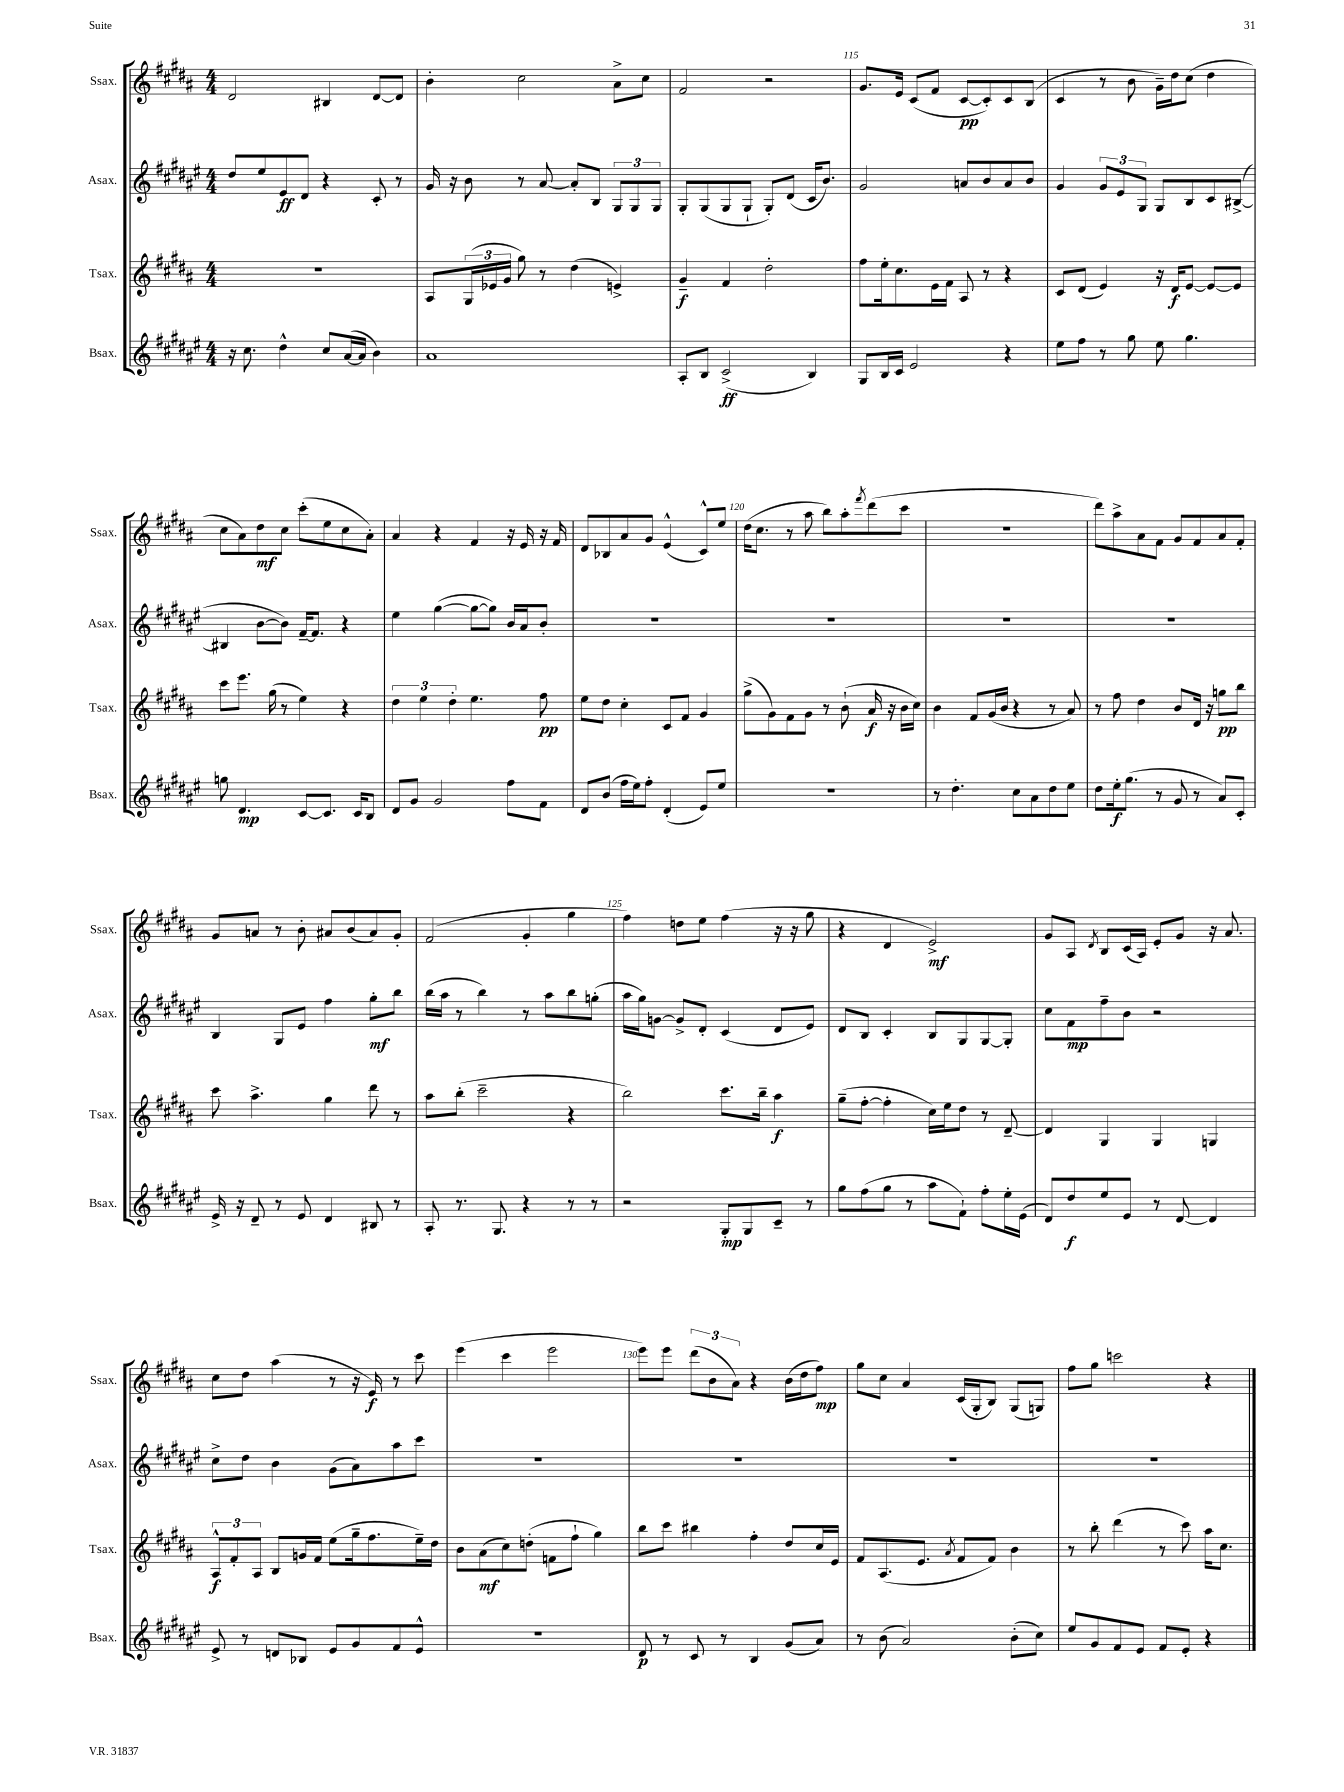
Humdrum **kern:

**kern	**kern	**kern	**kern
*staff4	*staff3	*staff2	*staff1
*clefG2	*clefG2	*clefG2	*clefG2
*k[f#c#g#d#a#e#]	*k[f#c#g#d#a#]	*k[f#c#g#d#a#e#]	*k[f#c#g#d#a#]
*M4/4	*M4/4	*M4/4	*M4/4
16r	1r	8dd#/L	2d#/
8.cc#\	.	.	.
.	.	8ee#/	.
4dd#^^\	.	8e#/	.
.	.	8d#/J	.
8cc#/L	.	4r	4B#/
([16a#/L	.	.	.
16a#/]JJ	.	.	.
4b\)	.	8c#'/	[8d#/L
.	.	8r	8d#/]J
=	=	=	=
1a#	8A#/L	16g#/	4b'\
.	.	16r	.
.	(24G#/L	8b\	.
.	24e-/	.	.
.	24g#/JJ	.	.
.	8gg#\)	8r	2cc#\
.	8r	[8a#/	.
.	(4dd#\	8a#'/]L	.
.	.	8B/J	.
.	4e^/)	12G#/L	8a#^\L
.	.	12G#/	.
.	.	.	8cc#\J
.	.	12G#/J	.
=	=	=	=
8A#'/L	4g#~/	8G#'/L	2f#/
8B/J	.	(8G#/	.
(2c#^/	4f#/	8G#/	.
.	.	8G#`/J	.
.	2dd#'\	8G#'/L)	2r
.	.	(8d#/J	.
4B/)	.	16c#/LK	.
.	.	8.b/J)	.
=	=	=	=
8G#/L	8ff#\L	2g#/	8.g#/L
16B/L	16ee'\k	.	.
16c#/JJ	8.cc#\	.	16e/Jk
2e#/	.	.	(8c#/L
.	16e\L	.	8f#/J
.	16f#\JJ	.	.
.	8A#/	8a/L	[8c#/L
.	8r	8b/	8c#'/])
4r	4r	8a/	8c#/
.	.	8b/J	(8B/J
=	=	=	=
8ee#\L	8c#/L	4g#/	4c#/
8ff#\J	(8d#/J	.	.
8r	4e/)	12g#/L	8r
.	.	12e#/	.
8gg#\	.	.	8b\
.	.	12G#/J	.
8ee#\	16r	8G#/L	16g#~\LL)
.	16d#/LK	.	16dd#\J
4.gg#\	[8e/J	8B/	(8cc#\J
.	8e/_L	8c#/	4dd#\
.	8e/]J	([8B#^/J	.
=	=	=	=
8gg\	8ccc#\L	4B#/]	8cc#\L
4.d#/	8.eee\J	.	8a#\)
.	.	[8b\L	8dd#\
.	(16gg#\	.	.
.	8r	8b\]J)	8cc#\J
[8c#/L	4ee\)	[16f#~/LK	(8ccc#'\L
.	.	8.f#/]J	.
8.c#/]J	.	.	8ee\
.	4r	4r	8cc#\
16c#/LK	.	.	.
8B/J	.	.	8a#'\J)
=	=	=	=
8d#/L	6dd#\	4ee#\	4a#/
8g#/J	.	.	.
.	6ee\	.	.
2g#/	.	([4gg#\	4r
.	6dd#'\	.	.
.	4.ee\	8gg#\_L	4f#/
.	.	8gg#\]J)	.
8ff#\L	.	16b/LL	16r
.	.	16a#/J	16e/
8f#\J	8ff#\	8b'/J	16r
.	.	.	16f#/
=	=	=	=
8d#/L	8ee\L	1r	8d#/L
(8b/J	8dd#\J	.	8B-/
16ff#\LL	4cc#'\	.	8a#/
16ee#\J)	.	.	.
8ff#'\J	.	.	8g#/J
(4d#'/	8c#/L	.	(4e^^/
.	8f#/J	.	.
8e#/L)	4g#/	.	8c#^^/L)
8ee#/J	.	.	8ee/J
=	=	=	=
1r	(8gg#^\L	1r	(16dd#\LK
.	.	.	8.cc#\J
.	8g#\)	.	.
.	8f#\	.	8r
.	8g#\J	.	8aa#\
.	8r	.	8bb\L)
.	(8b`\	.	8aa#'\
.	.	.	8qfff#/
.	16a#/	.	(8ddd#\
.	16r	.	.
.	16b\LL	.	8ccc#\J
.	16cc#\JJ)	.	.
=	=	=	=
8r	4b\	1r	1r
4.dd#'\	.	.	.
.	8f#/L	.	.
.	(16g#/L	.	.
.	16b/JJ	.	.
8cc#\L	4r	.	.
8a#\	.	.	.
8dd#\	8r	.	.
8ee#\J	8a#/)	.	.
=	=	=	=
8dd#\L	8r	1r	8ddd#\L)
16ee#'\k	8ff#\	.	8aa#^\
(8.gg#\J	.	.	.
.	4dd#\	.	8a#\
8r	.	.	8f#\J
8g#/	8b/L	.	8g#/L
8r	16d#/Jk	.	8f#/
.	16r	.	.
8a#/L)	8gg\L	.	8a#/
8c#'/J	8bb\J	.	8f#'/J
=	=	=	=
16e#^/	8ccc#\	4B/	8g#/L
16r	.	.	.
8d#~/	4.aa#^\	.	8a/J
8r	.	8G#/L	8r
8e#/	.	8e#/J	8b'\
4d#/	4gg#\	4ff#\	8a#/L
.	.	.	(8b/
8B#/	8ddd#\	8gg#'\L	8a#/)
8r	8r	8bb\J	8g#'/J
=	=	=	=
8A#'/	8aa#\L	(16bb\LL	(2f#/
.	.	16aa#\JJ	.
8.r	(8bb'\J	8r	.
.	2ccc#~\	4bb\)	.
8.G#/	.	.	.
4r	.	8r	4g#'/
.	.	8aa#\L	.
8r	4r	8bb\	4gg#\
8r	.	(8gg'\J	.
=	=	=	=
2r	2bb\)	16aa#\LL	4ff#\)
.	.	16gg#\J)	.
.	.	[8g\J	.
.	.	8g^/]L	8dd\L
.	.	8d#'/J	8ee\J
8G#'/L	8.ccc#\L	(4c#/	(4ff#\
8G#/	.	.	.
.	16bb~\Jk	.	.
8c#~/J	4aa#\	8d#/L	16r
.	.	.	16r
8r	.	8e#/J)	8gg#\
=	=	=	=
8gg#\L	(8gg#~\L	8d#/L	4r
(8ff#\	[8ff#'\J	8B/J	.
8gg#\J	4ff#'\]	4c#'/	4d#/
8r	.	.	.
8aa#\L	16cc#\LL)	8B/L	2e^/)
.	16ee\J	.	.
8f#`\J)	8dd#\J	8G#/	.
8ff#'\L	8r	[8G#/	.
16ee#'\L	[8d#~/	8G#'/]J	.
(16e#\JJ	.	.	.
=	=	=	=
8d#/L)	4d#/]	8cc#\L	8g#/L
8dd#/	.	8f#\	8A#/J
.	.	.	8qd#/
8ee#/	4G#/	8ff#~\	8B/L
8e#/J	.	8b\J	(16c#/L
.	.	.	16A#/JJ)
8r	4G#/	2r	8e'/L
[8d#/	.	.	8g#/J
4d#/]	4G/	.	16r
.	.	.	8.a#/
=	=	=	=
8e#^/	12A#^^/L	8cc#^\L	8cc#\L
.	12f#'/	.	.
8r	.	8dd#\J	8dd#\J
.	12A#/J	.	.
8d/L	8B/L	4b\	(4aa#\
8B-/J	16g/L	.	.
.	16f#/JJ	.	.
8e#/L	(8ee\L	(8g#\L	8r
8g#/	16gg#~\k	8a#\)	16r
.	8.ff#\	.	16e/)
8f#/	.	8aa#\	8r
8e#^^/J	16ee~\L)	8ccc#\J	8ccc#\
.	16dd#\JJ	.	.
=	=	=	=
1r	8b\L	1r	(4eee\
.	(8a#\	.	.
.	8cc#\)	.	4ccc#\
.	(8dd'\J	.	.
.	8f\L	.	2eee\
.	8ff#`\J	.	.
.	4gg#\)	.	.
=	=	=	=
8d#/	8bb\L	1r	8eee\L)
8r	8ccc#\J	.	8eee\J
8c#/	4bb#\	.	(12ddd#\L
.	.	.	12b\
8r	.	.	.
.	.	.	12a#\J)
4B/	4ff#'\	.	4r
(8g#/L	8dd#/L	.	(16b\LL
.	.	.	16dd#\J
8a#/J)	16cc#/L	.	8ff#\J)
.	16e/JJ	.	.
=	=	=	=
8r	8f#/L	1r	8gg#\L
(8b\	(8.A#/	.	8cc#\J
2a#/)	.	.	4a#/
.	8.e/J	.	.
.	8qa#/	.	.
.	8f#/L	.	(16c#/LL
.	.	.	16G#'/J
.	8f#/J)	.	8B/J)
(8b'\L	4b\	.	(8G#/L
8cc#\J)	.	.	8G/J)
=	=	=	=
8ee#/L	8r	1r	8ff#\L
8g#/	8bb'\	.	8gg#\J
8f#/	(4ddd#\	.	2ccc\
8e#/J	.	.	.
8f#/L	8r	.	.
8e#'/J	8ccc#\)	.	.
4r	16aa#\LK	.	4r
.	8.cc#\J	.	.
==	==	==	==
*-	*-	*-	*-
